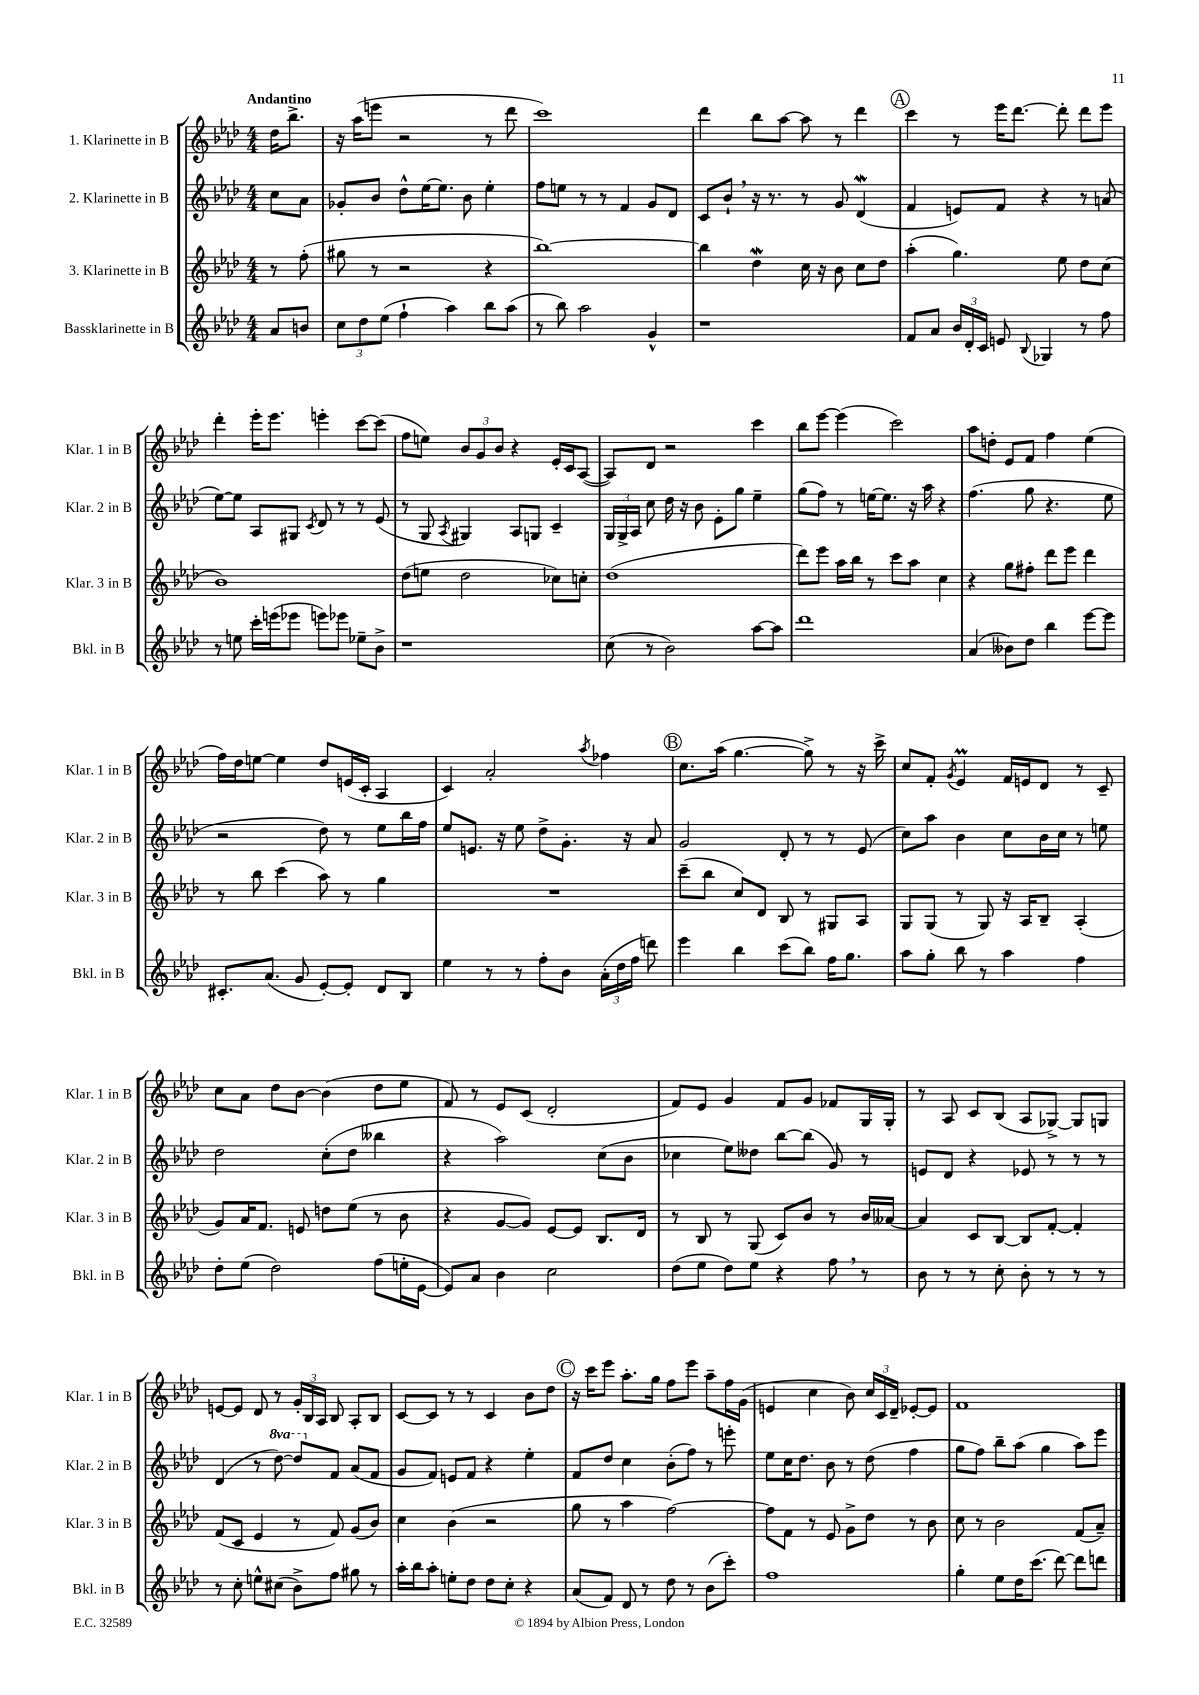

**kern	**kern	**kern	**kern
*staff4	*staff3	*staff2	*staff1
*clefG2	*clefG2	*clefG2	*clefG2
*k[b-e-a-d-]	*k[b-e-a-d-]	*k[b-e-a-d-]	*k[b-e-a-d-]
*M4/4	*M4/4	*M4/4	*M4/4
8a-	8r	8cc	16dd-
.	.	.	8.bb-^
8b	(8ff'	8a-	.
=	=	=	=
12cc	8gg#	8g-'	16r
.	.	.	(16aa-
12dd-	.	.	.
.	8r	8b-	8eee
(12ee-	.	.	.
4ff`	2r	8dd-^^	2r
.	.	[16ee-	.
.	.	8.ee-]	.
4aa-)	.	.	.
.	.	8b-	.
8bb-	4r	4ee-'	8r
(8aa-	.	.	8ddd-
=	=	=	=
8r	[1bb-)	8ff	1ccc)
8bb-)	.	8ee	.
2aa-	.	8r	.
.	.	8r	.
.	.	4f	.
4g^^	.	8g	.
.	.	8d-	.
=	=	=	=
1r	4bb-]	8c	4ddd-
.	.	8b-`	.
.	4dd-	16r	8bb-
.	.	8.r	.
.	.	.	[8aa-
.	16cc	8r	8aa-]
.	16r	.	.
.	8b-	8g	8r
.	8cc	(4d-	4ddd-
.	8dd-	.	.
=	=	=	=
8f	(4aa-'	4f	4ccc
8a-	.	.	.
24b-	4.gg)	8e)	8r
24d-'	.	.	.
24c	.	.	.
8e	.	8f	16eee-
.	.	.	[8.ddd-
8qqB-	.	.	.
4G-	.	4r	.
.	8ee-	.	8ddd-']
8r	8dd-	8r	8ddd-
8ff	(8cc	(8a	8eee-
=	=	=	=
8r	1b-)	[8ee-)	4ddd-'
8ee	.	8ee-]	.
16ccc'	.	8A-	16eee-'
(16eee	.	.	8.eee-
8eee-	.	8G#	.
.	.	8qc	.
8eee)	.	8d-	4eee'
8eee-	.	8r	.
8ee-~	.	8r	[8ccc
8b-^	.	(8e-	(8ccc]
=	=	=	=
1r	(8dd-	8r	8ff
.	8ee	8G	8ee)
.	.	8qA-	.
.	2dd-	4G#)	12b-
.	.	.	12g
.	.	.	12b-
.	.	8A-	4r
.	.	8G	.
.	8cc-)	4c~	16e-'
.	.	.	16c
.	8cc'	.	([8A-
=	=	=	=
(8cc	(1dd-	24G	8A-])
.	.	24G^	.
.	.	24A-	.
8r	.	8cc	8d-
2b-)	.	16dd-	2r
.	.	16r	.
.	.	8b-	.
.	.	8e-'	.
.	.	8gg	.
[8aa-	.	4ee-~	4ccc
8aa-]	.	.	.
=	=	=	=
1ddd-	8ddd-)	(8gg	8bb-
.	8eee-	8ff)	[8eee-
.	16aa-	8r	(4eee-]
.	16bb-	.	.
.	8r	[16ee	.
.	.	8.ee]	.
.	8ccc	.	2ccc)
.	8aa-	16r	.
.	.	16aa-	.
.	4cc	4r	.
=	=	=	=
(4a-	4r	(4.ff	8aa-
.	.	.	8dd'
8b--)	8gg	.	8e-
8dd-	8ff#'	8gg	8f
4bb-	8ddd-	4.r	4ff
.	8eee-	.	.
[8eee-	4ddd-	.	(4ee-
8eee-]	.	8ee-	.
=	=	=	=
8.c#'	8r	2r	16ff)
.	.	.	16dd-
.	8bb-	.	[8ee
(8.a-	.	.	.
.	(4ccc	.	4ee]
8g	.	.	.
[8e-')	8aa-)	8dd-)	8dd-
8e-']	8r	8r	(16e
.	.	.	16c'
8d-	4gg	8ee-	4A-
8B-	.	16bb-	.
.	.	16ff	.
=	=	=	=
4ee-	1r	8ee-	4c)
.	.	8.e	.
8r	.	.	2a-'
.	.	16r	.
8r	.	8ee-	.
8ff'	.	8dd-^	.
8b-	.	8.g'	.
.	.	.	8qaa-
(24a-'	.	.	4ff-
24dd-	.	.	.
.	.	16r	.
24ff	.	.	.
8ddd)	.	8a-	.
=	=	=	=
4eee-	(8ccc~	2g	8.cc
.	8bb-	.	.
.	.	.	(16aa-
4bb-	8cc)	.	[4.gg
.	8d-	.	.
(8ccc	8B-	8d-'	.
8bb-)	8r	8r	8gg^])
16ff	8G#	8r	8r
8.gg	.	.	.
.	8A-	(8e-	16r
.	.	.	16ccc^
=	=	=	=
8aa-	8G	8cc)	8cc
8gg'	(8G	8aa-	8f'
.	.	.	8qg
8bb-	8r	4b-	4e-
8r	8G)	.	.
4aa-	16r	8cc	16f
.	16A-	.	16e
.	8B-~	16b-	8d-
.	.	16cc	.
4ff	(4A-'	8r	8r
.	.	8ee	8c~
=	=	=	=
8dd-'	8g)	2dd-	8cc
(8ee-	16a-	.	8a-
.	8.f	.	.
2dd-)	.	.	8dd-
.	8e	.	[8b-
.	8dd	(8cc'	(4b-]
.	(8ee-	8dd-	.
(8ff	8r	4bb--	8dd-
16ee'	8b-	.	8ee-
[16e-	.	.	.
=	=	=	=
8e-])	4r	4r	8f)
8a-	.	.	8r
4b-	[8g	2aa-)	8e-
.	8g])	.	(8c
2cc	[8e-	.	2d-'
.	8e-]	.	.
.	8.B-	(8cc	.
.	.	8b-	.
.	16d-	.	.
=	=	=	=
(8dd-	8r	4cc-	8f)
8ee-	8B-	.	8e-
8dd-)	8r	8ee-)	4g
8ee-	(8G	8dd--	.
4r	8c)	[8bb-	8f
.	8b-	(8bb-]	8g
8ff	8r	8g)	8f-
8r	16b-	8r	16G
.	[16a--	.	16G'
=	=	=	=
8b-	4a--]	8e	8r
8r	.	8d-	8A-
8r	8c	4r	8c
8cc'	[8B-	.	(8B-
8b-'	8B-]	8e-	8A-
8r	[8f'	8r	[8G-^)
8r	4f']	8r	8G-]
8r	.	8r	8G
=	=	=	=
8r	(8f	(4d-	[8e
8cc'	8c	.	8e]
8ee^^	4e-	8r	8d-
(8cc#	.	[8ddd-)	8r
8b-^)	8r	8ddd-]	24g'
.	.	.	24B-
.	.	.	24A-
8ff	8f)	8f	8B-
8gg#	(8g	(8a-	8A-'
8r	8b-)	8f	8B-
=	=	=	=
16aa-'	4cc	8g	[8c
16bb-	.	.	.
8aa-'	.	8f)	8c]
8ee'	(4b-	8e	8r
8dd-	.	8f	8r
8dd-	2r	4r	4c
8cc'	.	.	.
4r	.	4ee-'	8b-
.	.	.	8dd-
=	=	=	=
(8a-	8gg	8f	16r
.	.	.	16ccc
8f)	8r	8dd-	8eee-
8d-	4aa-	4cc	8.aa-'
8r	.	.	.
.	.	.	16gg
8dd-	[2ff)	(8b-'	8ff
8r	.	8ff)	8eee-
(8b-	.	8r	8aa-~
8ccc')	.	8eee'	16ff
.	.	.	(16g
=	=	=	=
1ff	8ff]	8ee-	4e
.	8f	16cc	.
.	.	8.dd-	.
.	8r	.	4cc
.	8e-	8b-	.
.	8g^	8r	8b-)
.	8dd-	(8dd-	24cc
.	.	.	24c
.	.	.	24d-~
.	8r	4ff	[8e-'
.	8b-	.	8e-]
=	=	=	=
4gg'	8cc	8gg	1f
.	8r	8ff)	.
8ee-	2b-	8bb-~	.
16dd-	.	(8aa-	.
(8.ccc	.	.	.
.	.	4gg	.
[8ddd-)	.	.	.
8ddd-]	(8f	8aa-)	.
8ddd	8a-~)	8eee-	.
==	==	==	==
*-	*-	*-	*-
